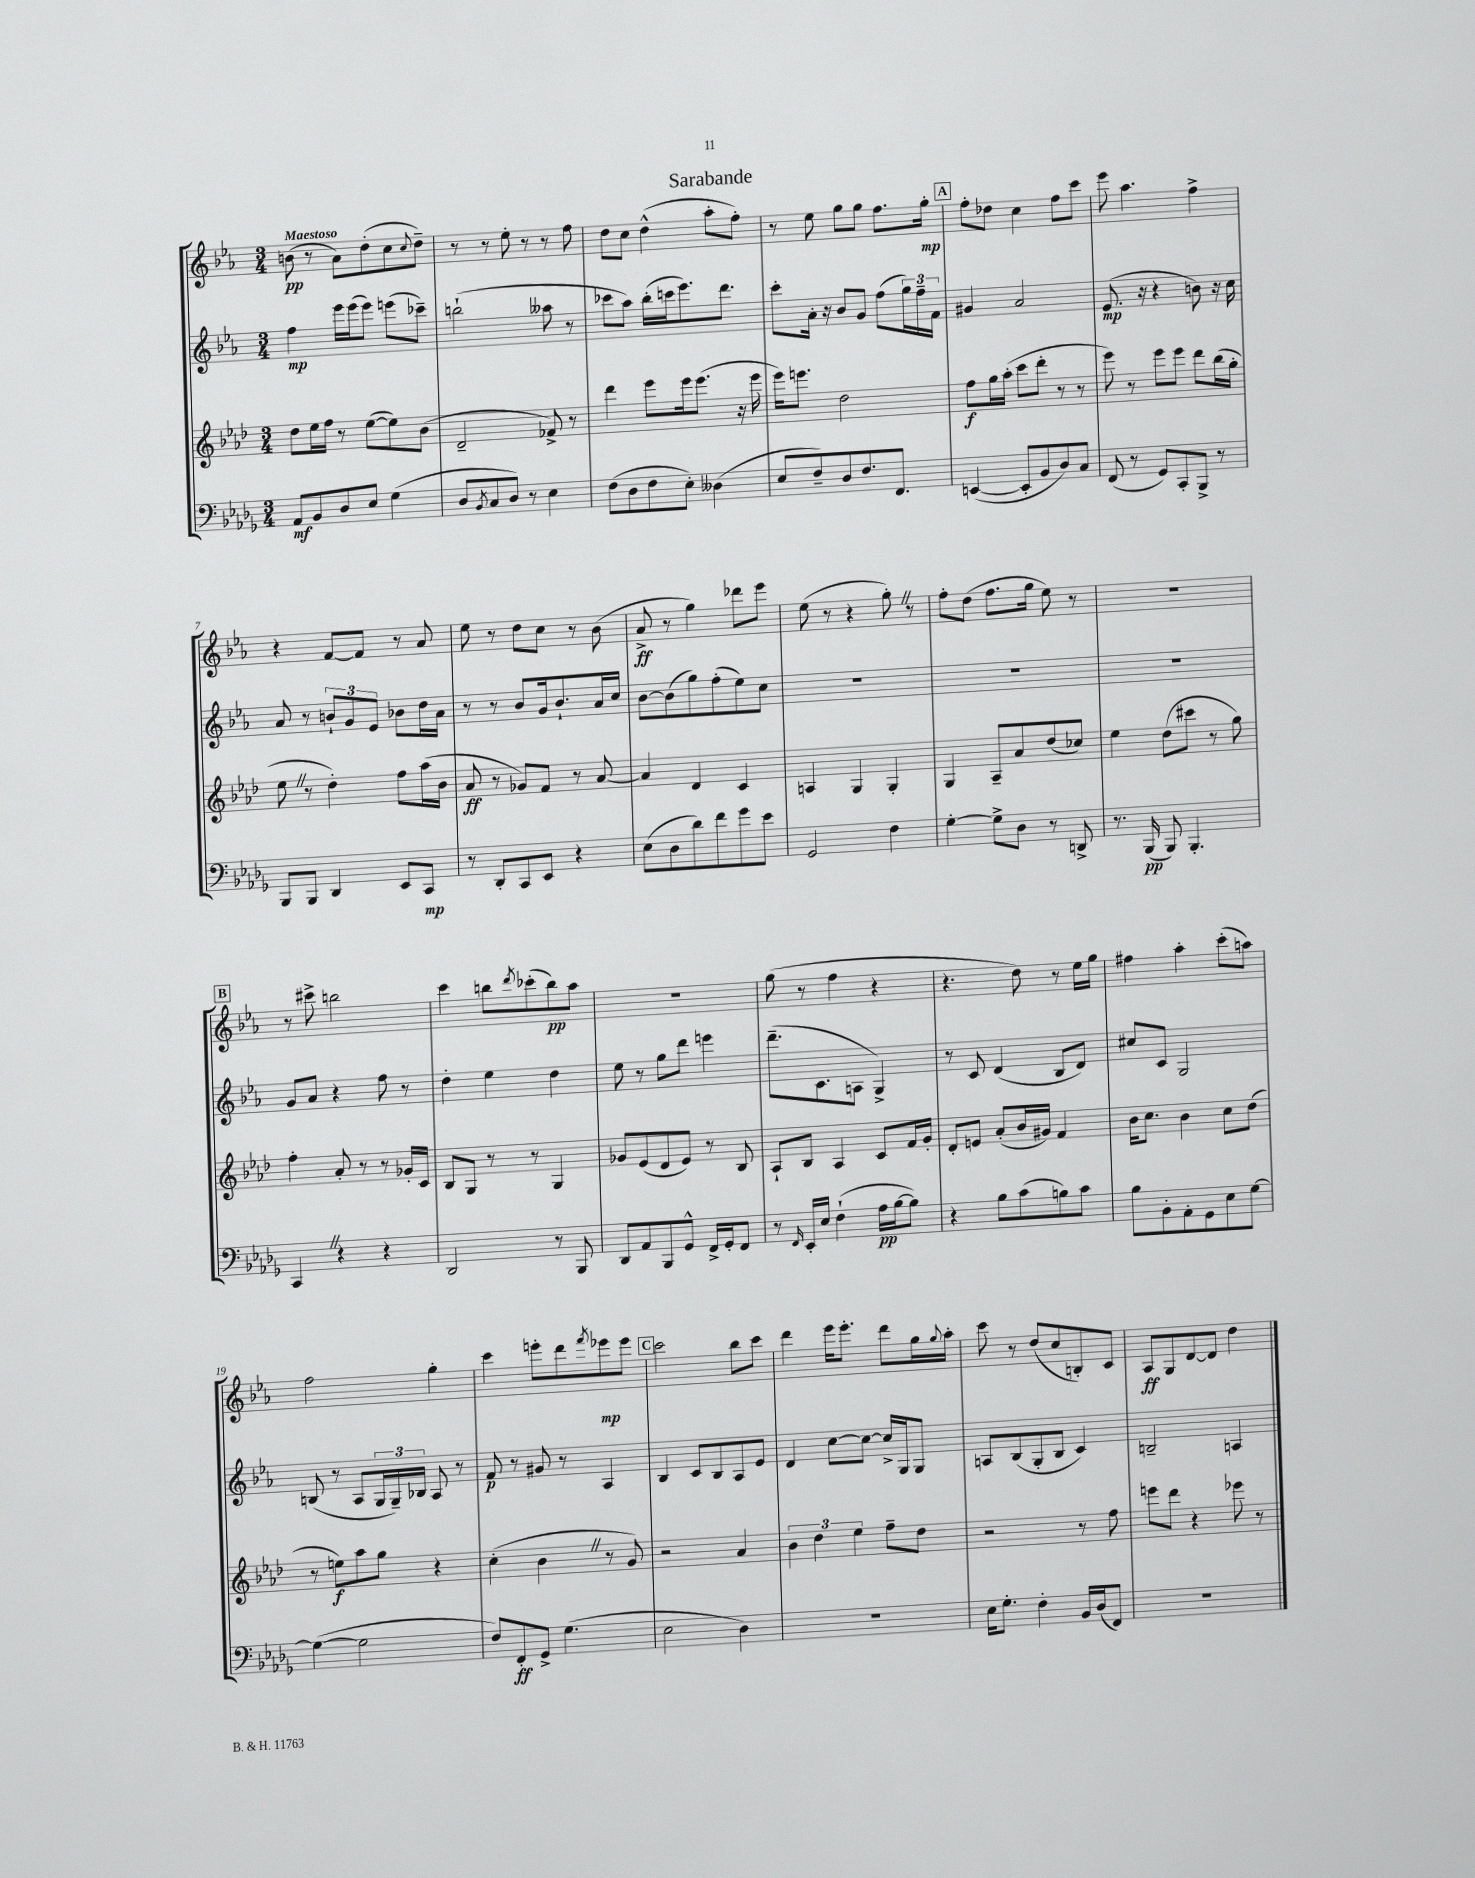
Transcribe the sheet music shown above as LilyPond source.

\header { title = "Sarabande" }
<<
\new StaffGroup <<
\new Staff = "s0" {
    \clef treble \key ees \major \numericTimeSignature \time 3/4 \tempo "Maestoso"
    b'8\pp( r8 aes'8) d''8-.( c''8 \appoggiatura { c''8 } d''8--) |
    r8 r8 ees''8-. r8 r8 f''8 |
    d''8 c''8 d''4-^( aes''8-. f''8-.) |
    r8 ees''8 g''8 g''8 f''8. g''16-.\mp |
    \mark \markup { \box "A" } f''8-. des''8 c''4 f''8 c'''8 |
    ees'''8 aes''4. f''4-> |
    r4 f'8~ f'8 r8 aes'8 |
    ees''8 r8 d''8 c''8 r8 bes'8( |
    aes'8->\ff r8 g''4) des'''8 ees'''8 |
    ees''8( r8 r4 g''8-.) \once \override BreathingSign.text = \markup { \musicglyph "scripts.caesura.straight" } \breathe r8 |
    f''8-. d''8( f''8. g''16 ees''8) r8 |
    R2. |
    \mark \markup { \box "B" } r8 cis'''8-> b''2 |
    c'''4 b''8 \acciaccatura { d'''8 } ces'''8-.( b''8\pp) aes''8 |
    R2. |
    g''8( r8 f''4 r4 |
    r4. d''8) r8 ees''16 g''16 |
    fis''4 aes''4-. c'''8-.( a''8) |
    f''2 g''4-. |
    c'''4 e'''8-. d'''8 \acciaccatura { f'''8 } ees'''8\mp ees'''8 |
    \mark \markup { \box "C" } c'''2 bes''8 c'''8 |
    d'''4 ees'''16 ees'''8.-. d'''8 g''16 \appoggiatura { g''8 } aes''16-. |
    c'''8 r8 d''8( c''8 b8-.) c'8 |
    aes8\ff g8 d'8~ d'8 d''4 \bar "|." |
}
\new Staff = "s1" {
    \clef treble \key ees \major \numericTimeSignature \time 3/4
    f''4\mp ees'''16 ees'''16( ees'''8) e'''8( ces'''8--) |
    b''2-!( aeses''8 r8 |
    ces'''8 aes''8) bes''16-.( c'''16 ees'''8.) d'''8. |
    c'''8-. aes'16-. r16 bes'8 g'8 f''8( \tuplet 3/2 { g''16) f''16-- f'16 } |
    \mark \markup { \box "A" } gis'4 aes'2 |
    ees'8.\mp( r16 r4 b'8) r16 c''16 |
    aes'8 r8 \tuplet 3/2 { b'8-! g'8 ees'8 } bes'8 d''16 aes'16 |
    r8 r8 bes'8 g'16 bes'8.-! aes'16 c''16 |
    bes'8~ bes'8( g''8) f''8-.( ees''8) c''8 |
    R2. |
    R2. |
    R2. |
    \mark \markup { \box "B" } g'8 aes'8 r4 f''8 r8 |
    d''4-. ees''4 d''4 |
    ees''8 r8 g''8 d'''8 e'''4 |
    d'''8.--( c'8. a8 g4->) |
    r8 c'8 d'4( bes8 d'8) |
    cis''8 c'8 g2 |
    b8( r8 aes8 \tuplet 3/2 { g16 g16--) bes16 } aes8 r8 |
    f'8\p r8 gis'8 r8 aes4 |
    \mark \markup { \box "C" } bes4 c'8 bes8 aes8 ees'8 |
    d'4 c''8~ c''8~ c''16-> g16 g8 |
    a8 bes8( g8-. bes8 c'4) |
    b2-- a4 \bar "|." |
}
\new Staff = "s2" {
    \clef treble \key aes \major \numericTimeSignature \time 3/4
    des''8 ees''16 f''16 r8 ees''8~( ees''8) bes'8( |
    des'2-- fes'8->) r8 |
    des'''4 ees'''8 ees'''16 ees'''8.( r16 ees'''16 |
    ees'''16) e'''8. des''2 |
    \mark \markup { \box "A" } f''8\f g''16 aes''16-.( c'''8 des'''8-. r8 r8 |
    ees'''8) r8 ees'''8 ees'''8 des'''8 bes''16( g''16-. |
    ees''8 \once \override BreathingSign.text = \markup { \musicglyph "scripts.caesura.straight" } \breathe r8 des''4-.) f''8 aes''16( bes'16 |
    aes'8\ff r8 ges'8) f'8 r8 aes'8~ |
    aes'4 des'4 c'4 |
    a4 g4 g4-. |
    g4 aes8-- aes'8 des''8( ces''8) |
    ees''4 des''8( cis'''8 r8 g''8) |
    \mark \markup { \box "B" } f''4-. aes'8-. r8 r8 ges'16-. c'16 |
    bes8 g8 r8 r8 g4 |
    ges'8 ees'8( des'8 ees'8) r8 bes8 |
    aes8-! bes8 aes4 c'8 f'16 g'16-. |
    des'8-. e'8 aes'8-.( bes'16 gis'16) f'4 |
    bes'16 c''8. bes'4 c''8 des''8( |
    r8 e''8\f) aes''8 g''8 r4 |
    c''4-.( bes'4 \once \override BreathingSign.text = \markup { \musicglyph "scripts.caesura.straight" } \breathe r8 g'8) |
    \mark \markup { \box "C" } r2 aes'4 |
    \tuplet 3/2 { bes'4 des''4 ees''4 } f''8-- des''8 |
    r2 r8 f''8 |
    e'''8 des'''8 r4 ees'''8 r8 \bar "|." |
}
\new Staff = "s3" {
    \clef bass \key des \major \numericTimeSignature \time 3/4
    aes,8\mf bes,8 des8 ees8 ges4( |
    des8 \acciaccatura { bes,8 } c8 des8) r8 ees4 |
    f8( des8 f8 ees8-.) deses4( |
    ees8 f8--) des8 f8. f,8. |
    \mark \markup { \box "A" } e,4~( e,8-. bes,8 des8) c8 |
    f,8( r8 ges,8) c,8-. bes,,8-> r8 |
    bes,,8 bes,,8 des,4 ees,8 c,8\mp |
    r8 des,8-. c,8 ees,8 r4 |
    ees8( des8 des'8) f'8 ges'8 ees'8 |
    ges,2 f4 |
    ges4~-. ges8-> des8 r8 d,8-> |
    r8. bes,,16\pp( bes,,8) bes,,4.-. |
    \mark \markup { \box "B" } c,4 \once \override BreathingSign.text = \markup { \musicglyph "scripts.caesura.straight" } \breathe r4 r4 |
    des,2 r8 bes,,8 |
    des,8 aes,8 bes,,8 ges,8-^ f,16-> ges,16-. f,8 |
    r8 \grace { f,16 } ees,16-. ees16 f4-!( aes16\pp bes16~ bes8) |
    r4 bes8 c'8( b8) c'8 |
    bes8 bes,8-. aes,8-. ges,8 ees8 ges8~ |
    ges4~( ges2 |
    f8) f,8-.\ff ges,8-> ges4.( |
    \mark \markup { \box "C" } ees2 des4) |
    R2. |
    ees16 ges8.-. f4-. bes,16 des16( f,8) |
    R2. \bar "|." |
}
>>
>>
